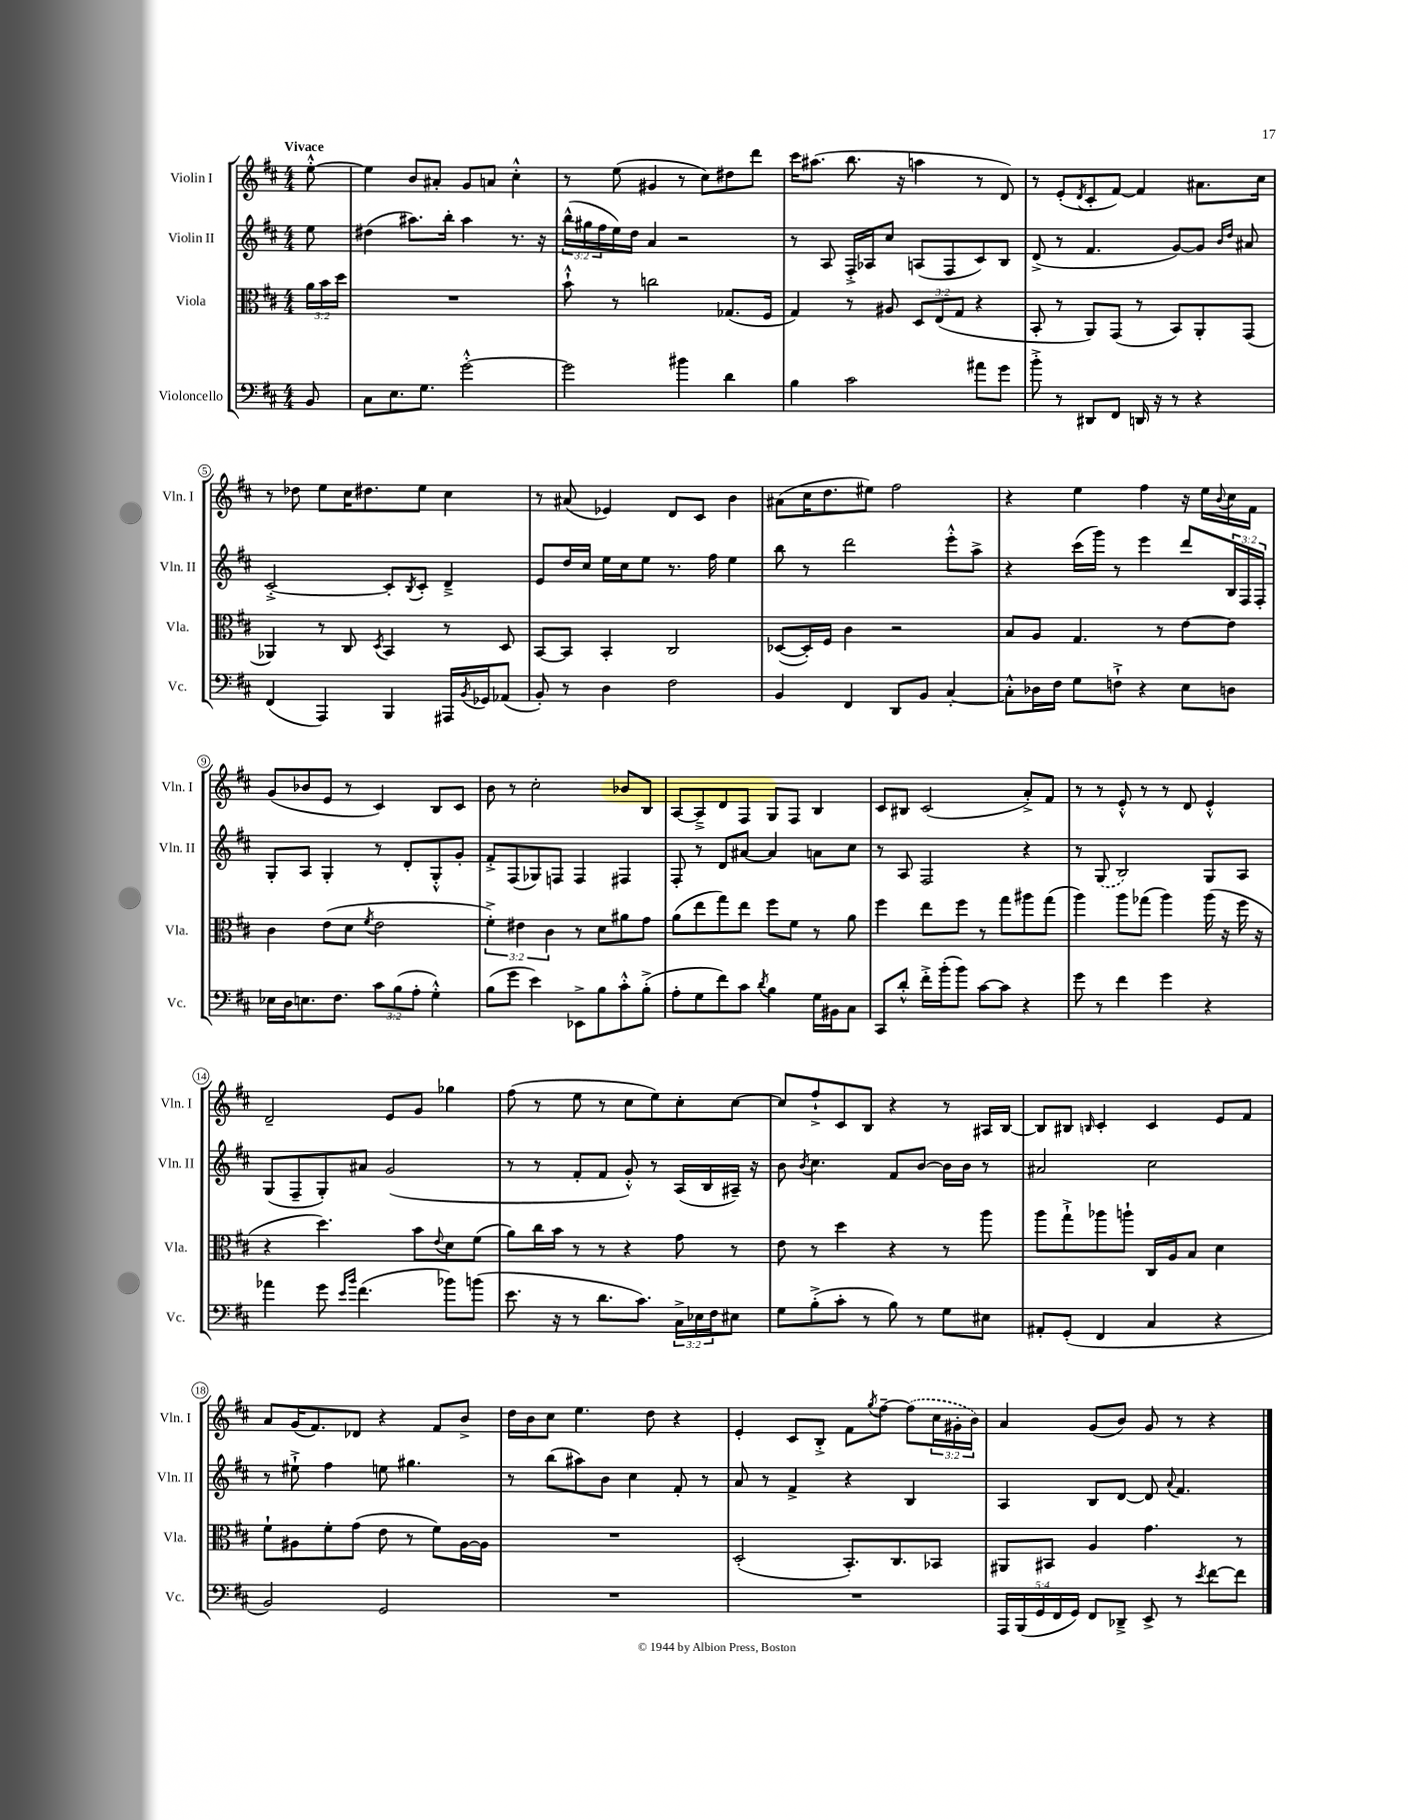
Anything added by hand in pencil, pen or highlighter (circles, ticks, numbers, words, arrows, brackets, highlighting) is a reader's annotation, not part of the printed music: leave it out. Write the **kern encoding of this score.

**kern	**kern	**kern	**kern
*part4	*part3	*part2	*part1
*staff4	*staff3	*staff2	*staff1
*I"Violoncello	*I"Viola	*I"Violin II	*I"Violin I
*I'Vc.	*I'Vla.	*I'Vln. II	*I'Vln. I
*clefF4	*clefC3	*clefG2	*clefG2
*k[f#c#]	*k[f#c#]	*k[f#c#]	*k[f#c#]
*M4/4	*M4/4	*M4/4	*M4/4
=	=	=	=
!	!	!	!LO:TX:a:B:t=Vivace
8BB/	24a\LL	8ee\	[8ee'^^\
.	24b\	.	.
.	24dd\JJ	.	.
=1	=1	=1	=1
8C#\L	1r	(4dd#X\	4ee\]
8.E\	.	.	.
.	.	8.aa#X\L)	8b/L
8.G\J	.	.	.
.	.	.	8a#X'/J
.	.	16bb'\Jk	.
[2g'^^\	.	4aa#\	8g/L
.	.	.	8an/J
.	.	8.r	4cc#'^^\
.	.	16r	.
=2	=2	=2	=2
2g\]	8b`^^\	(24bb^^\LL	8r
.	.	24gg#X\	.
.	.	24ff#\	.
.	8r	16ee\)	(8ee\
.	.	16dd\JJ	.
.	2ccn\	4a/	4g#X/
4b#X\	.	2r	8r
.	.	.	8cc#\L)
4d\	(8.G-X/L	.	8dd#X\
.	.	.	8ddd\J
.	16F#/Jk	.	.
=3	=3	=3	=3
4B\	4G/)	8r	16ccc#\KL
.	.	.	(8.aa#X\J
.	.	8A/	.
2c#\	8r	16F#'^/LL	8.bb\
.	.	16A-X/J	.
.	8A#X/	8cc#/J	.
.	.	.	16r
.	12D/L	(8An/L	4aan\
.	(12E/	.	.
.	.	8F#/	.
.	12G/J	.	.
8a#X\L	4r	8c#/)	8r
8g\J	.	8B/J	8d/)
=4	=4	=4	=4
8b'^\	8BB'/	(8d^/	8r
8r	8r	8r	(8e'/L
.	.	.	8qd/
8DD#X/L	8AA/L)	4.f#/	8c#'/
8FF#/J	(8GG/J	.	[8f#/J)
16DDn/	8r	.	4f#/]
16r	.	.	.
8r	8BB/L)	[8g/L)	.
4r	8AA'/	8g/J]	8.a#X\L
.	.	16qqb/LL	.
.	.	16qqdd/JJ	.
.	(8GG/J	8a#X/	.
.	.	.	16cc#\Jk
!!LO:LB:g=z
=5	=5	=5	=5
(4FF#/	4AA-X/)	[2c#'^/	8r
.	.	.	8dd-X\
4AAA/)	8r	.	8ee\L
.	8C#/	.	16cc#\K
.	.	.	8.dd#X\
.	8qD/	.	.
4BBB/	4BB/	8c#'/L]	.
.	.	8qB/	.
.	.	8c#'/J	8ee\J
16AAA#X/LL	8r	4d~^/	4cc#\
8qBB/	.	.	.
16GG-X/J	.	.	.
(8AA-X/J	8D/	.	.
=6	=6	=6	=6
8BB'/)	[8BB/L	8e/L	8r
8r	8BB/J]	16dd/L	(8a#X/
.	.	16cc#/JJ	.
4D\	4BB'/	16ee\LL	4e-X/)
.	.	16cc#\J	.
.	.	8ee\J	.
2F#\	2C#/	8.r	8d/L
.	.	.	8c#/J
.	.	16ff#\	.
.	.	4ee\	4b\
=7	=7	=7	=7
4BB/	([8D-X/L	8bb\	(8a#X\L
.	16D-'/L])	8r	16cc#\K
.	16F#/JJ	.	8.dd\
4FF#/	4c#\	2ddd\	.
.	.	.	8ee#X\J)
8DD/L	2r	.	2ff#\
8BB/J	.	.	.
[4C#'/	.	8eee'^^\L	.
.	.	8aa^\J	.
=8	=8	=8	=8
8C#'^^\L]	8B/L	4r	4r
16D-X\L	8A/J	.	.
16F#\JJ	.	.	.
8G\L	4.G/	(16ccc#\LL	4ee\
.	.	16ggg\JJ)	.
8Fn`^\J	.	8r	.
4r	.	4eee\	4ff#\
.	8r	.	.
8E\L	[8e\L	8ddd/L	16r
.	.	.	16ee\LL
.	.	.	8qqb/
8Dn\J	8e\J]	24B/L	16cc#\
.	.	24F#/	.
.	.	.	16f#\JJ
.	.	24F#'/JJ	.
!!LO:LB:g=z
=9	=9	=9	=9
16E-X\LL	4c#\	8G'/L	(8g/L
16D\J	.	.	.
8.En\	.	8A/J	8b-X/
.	(8e\L	4G'/	8e/J
8.F#\J	.	.	.
.	8d\J	.	8r
.	8qf#/	.	.
12c#\L	2e\	8r	4c#/)
(12B\	.	.	.
.	.	8d'/L	.
12A'\J	.	.	.
4G'^^\)	.	8G'^^/	8B/L
.	.	8g'/J	8c#/J
=10	=10	=10	=10
(8B\L	6f#'^\)	8f#'^/L	8b\
8g\J	.	(8F#/	8r
.	6e#X\	.	.
4e\)	.	8G-X/)	2cc#'\
.	6c#\	.	.
.	.	8Fn/J	.
8EE-X^\L	8r	4F/	.
8B\	8d\L	.	.
8c#'^^\	8a#X\	4F#X/	8b-X/L
(8B'^\J	8g\J	.	8B/J
=11	=11	=11	=11
8A'\L	(8a\L	8F#'/	[8A/L
8G\	8ee\	8r	8A~^/]
8f#\)	8gg\)	8d/L	8d/
8c#\J	8ee\J	[8a#X/J	8F#/J
8qd/	.	.	.
4B\	8ff#\L	4a#/]	8G/L
.	8f#\J	.	8F#/J
16G\LL	8r	8an\L	4B/
16BB#X\J	.	.	.
8C#\J	8a\	8cc#\J	.
=12	=12	=12	=12
8CC#/L	4ff#\	8r	8c#/L
8d'^^/J	.	8A/	8B#X/J
16f#'^\LL	8ee\L	2F#/	(2c#/
(16b'\J	.	.	.
8b\J)	8ff#\J	.	.
[8c#\L	8r	.	.
8c#\J]	8gg\L	.	.
4r	8aa#X\	4r	8a'^/L)
.	(8gg\J	.	8f#/J
=13	=13	=13	=13
8g\	4aa\)	8r	8r
8r	.	(8G/	8r
4f#\	8aa\L	2B/)	8e'^^/
.	(8gg-X\J	.	8r
4g\	4aa\)	.	8r
.	.	.	8d/
4r	(16aa\	8G/L	4e'^^/
.	16r	.	.
.	16ff#\	8A/J	.
.	16r	.	.
!!LO:LB:g=z
=14	=14	=14	=14
4a-X\	4r	(8G/L	2d~/
.	.	8F#~/	.
8g\	4.dd\)	8G'/)	.
16qqe/LL	.	.	.
16qqb/JJ	.	.	.
(4.f#\	.	8a#X/J	.
.	.	(2g/	8e/L
.	8b\L	.	8g/J
.	8qqe/	.	.
8b-X\L)	8d\	.	4gg-X\
(8bn\J	(8f#\J	.	.
=15	=15	=15	=15
8.e\	8a\L)	8r	(8ff#\
.	16cc#\L	8r	8r
16r	16b\JJ	.	.
8r	8r	8f#'/L	8ee\
8.d\L	8r	8f#/J	8r
.	4r	8g'^^/)	8cc#\L
8.c#\J)	.	.	.
.	.	8r	8ee\)
24C#^\LL	8g\	(16A/LL	8cc#'\
24E-X\	.	.	.
.	.	16B/	.
24F#\J	.	.	.
8E#X\J	8r	16A#X~/JJ)	[8cc#\J
.	.	16r	.
=16	=16	=16	=16
8G\L	8e\	8b\	8cc#/L]
.	.	8qb/	.
(8B'^\	8r	4.cc#\	8ff#`^/
8c#'\J	4dd\	.	8c#/
8r	.	.	8B/J
8B\)	4r	8f#/L	4r
8r	.	[8b/J	.
8G\L	8r	16b\LL]	8r
.	.	16b\JJ	.
8E#X\J	8aa\	8r	16A#X/LL
.	.	.	[16B/JJ
=17	=17	=17	=17
8AA#X'/L	8aa\L	2a#X/	8B/L]
(8GG'/J	8gg`^\	.	8B#X/J
.	.	.	16qqBn/
4FF#/	8aa-X\	.	4c#'/
.	8aan`\J	.	.
4C#/	16C#/LL	2cc#\	4c#/
.	16A/J	.	.
.	8B/J	.	.
4r	4d\	.	8e/L
.	.	.	8f#/J
!!LO:LB:g=z
=18	=18	=18	=18
2BB/)	8f#`\L	8r	8a/L
.	8A#X\	8ee#X`^\	(16g/K
.	.	.	8.f#/)
.	8f#'\	4ff#\	.
.	(8g\J	.	8d-X/J
2GG/	8e\	8een\	4r
.	8r	4.gg#X\	.
.	8f#\L)	.	8f#/L
.	[16A#\L	.	8b^/J
.	16A#\JJ]	.	.
=19	=19	=19	=19
1r	1r	8r	16dd\LL
.	.	.	16b\J
.	.	(8bb\L	8cc#\J
.	.	8aa#X\)	4.ee\
.	.	8b\J	.
.	.	4cc#\	.
.	.	.	8dd\
.	.	8f#'/	4r
.	.	8r	.
=20	=20	=20	=20
1r	(2D'/	8a/	4e'/
.	.	8r	.
.	.	4f#^/	8c#/L
.	.	.	8B'^/J
.	8.BB'/L)	4r	8f#\L
.	.	.	8qgg/
.	.	.	[8ff#~\J
.	8.C#/	.	.
.	.	4B/	(8ff#\L]
.	8BB-X/J	.	24cc#\L
.	.	.	24g#X'\
.	.	.	24b\JJ)
=21	=21	=21	=21
20AAA/LL	8AA#X/L	4A/	4a/
(20BBB/	.	.	.
20GG/	.	.	.
.	8BB#X/J	.	.
20FF#/	.	.	.
20GG/JJ)	.	.	.
8FF#/L	4A/	8B/L	(8g/L
8DD-X~^/J	.	[8d/J	8b/J)
8EE^/	4.g\	8d/]	8g/
.	.	8qqa/	.
8r	.	4.f#/	8r
8qe/	.	.	.
[8f#\L	.	.	4r
8f#\J]	8r	.	.
==	==	==	==
*-	*-	*-	*-
